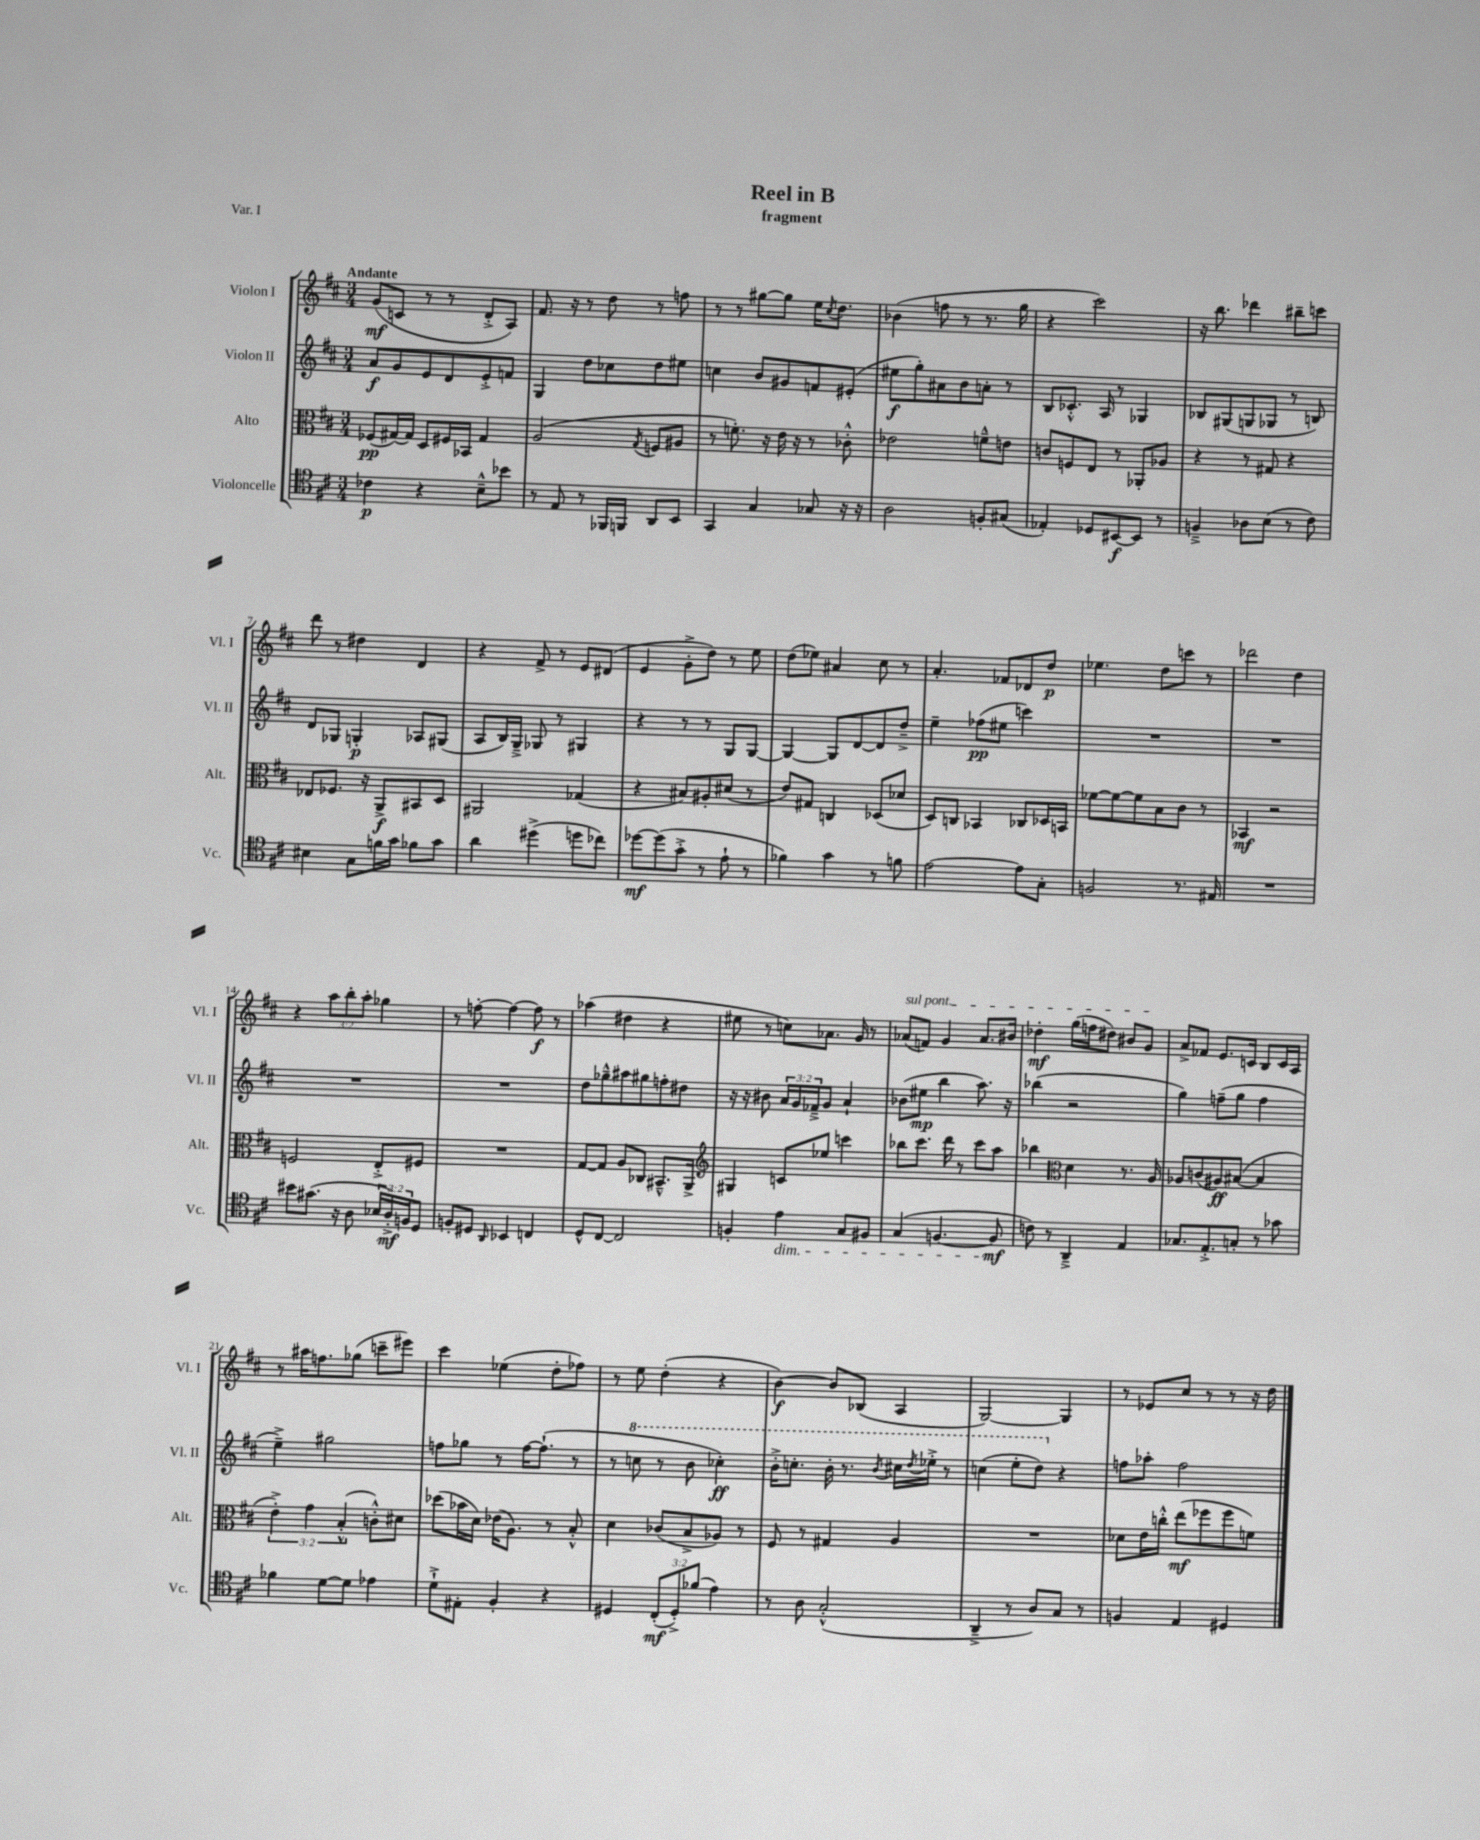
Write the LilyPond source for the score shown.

\header { title = "Reel in B" subtitle = "fragment" piece = "Var. I" }
<<
\new StaffGroup <<
\new Staff = "s0" \with { instrumentName = "Violon I" shortInstrumentName = "Vl. I" } {
    \clef treble \key d \major \numericTimeSignature \time 3/4 \override Staff.TupletNumber.text = #tuplet-number::calc-fraction-text \tempo "Andante"
    g'8\mf( c'8 r8 r8 d'8-.-> a8) |
    fis'8. r16 r8 d''8 r8 f''8 |
    r8 r8 gis''8~ gis''8 e''16 \acciaccatura { cis''8 } d''8. |
    bes'4( f''8 r8 r8. g''16 |
    r4 cis'''2) |
    r16 b''8. des'''4 bis''8-- c'''8 |
    d'''8 r8 dis''4 d'4 |
    r4 fis'8-> r8 e'8 dis'8( |
    e'4 g'8-.-> d''8) r8 e''8 |
    d''8( ees''8) ais'4 cis''8 r8 |
    a'4.-. fes'8 des'8 d''8\p |
    ees''4. d''8 c'''8 r8 |
    des'''2 d''4 |
    r4 \tuplet 3/2 { a''8 b''8-. a''8-. } ges''4 |
    r8 f''8~-. f''4~ f''8\f r8 |
    aes''4( dis''4 r4 |
    eis''8 r8 c''8) aes'8. g'16 r8 |
    \once \override TextSpanner.bound-details.left.text = \markup { \italic "sul pont." } aes'8\startTextSpan( f'8) g'4 aes'8. bis'16 |
    des''4-.\mf g''16( f''16 dis''8) bis'8 g'8\stopTextSpan |
    a'8-> fes'8 e'8. c'16 b8 c'16 a16 |
    r8 ais''16 f''8. ges''8( c'''8-- eis'''8) |
    cis'''4 ees''4( d''8-. fes''8) |
    r8 e''8 d''4-.( r4 |
    b'4~\f) b'8 bes8( a4 |
    g2~) g4 |
    r8 ees'8 cis''8 r8 r8 r16 d''16 \bar "|." |
}
\new Staff = "s1" \with { instrumentName = "Violon II" shortInstrumentName = "Vl. II" } {
    \clef treble \key d \major \numericTimeSignature \time 3/4 \override Staff.TupletNumber.text = #tuplet-number::calc-fraction-text
    a'8\f g'8 e'8 d'8 e'8-.-> f'8 |
    g4 d''8 ces''8 d''8 eis''8 |
    c''4 b'8 gis'8 f'8 eis'8-.( |
    eis''8\f g''8-.) ais'8 b'8 a'8-. r8 |
    b8 ces'8.-.-^ a16 r8 ges4 |
    bes8 gis8( g8 ges8 r8 b8) |
    d'8 ges8 g4-.\p aes8 gis8( |
    a8 b16) g16---> ges8 r8 gis4 |
    r4 r8 r8 g8 g8~ |
    g4~ g8 d'8~ d'8 d''8---> |
    e''4-- fes''8\pp( eis''8 c'''4) |
    R2. |
    R2. |
    R2. |
    R2. |
    d''8 ges''8---^ ais''8 gis''8 f''8-. dis''8 |
    r16 r16 bis'8 \tuplet 3/2 { a'16 g'16 fes'16---> } g'8 a'4-! |
    bes'8( eis''8\mp b''4 a''8.) r16 |
    bes''4( r2 |
    g''4) f''8--( g''8 f''4 |
    e''4--->) gis''2 |
    f''8 ges''8 r8 f''16~ f''8.-!( r8 |
    r8 \ottava #1 c'''8 r8 b''8 ces'''4-.\ff) |
    b''16-.-> c'''8.-. b''16-. r8. \acciaccatura { b''8 } cis'''16 \acciaccatura { d'''8 } ees'''16-.-> r8 |
    c'''4( e'''8-. d'''8) \ottava #0 r4 |
    f''8 aes''8-. f''2 \bar "|." |
}
\new Staff = "s2" \with { instrumentName = "Alto" shortInstrumentName = "Alt." } {
    \clef alto \key d \major \numericTimeSignature \time 3/4 \override Staff.TupletNumber.text = #tuplet-number::calc-fraction-text
    fes8\pp( gis16~) gis16 d8 fis16 bes,16 gis4 |
    a2( \acciaccatura { g8 } f8 ais8 |
    r8 f'8.-.) r16 e'16 r16 r8 ces'8-.-^ |
    ees'2 f'8---^ e'8 |
    c'8 f8 e8 r8 aes,8-. aes8 |
    r4 r8 gis8 r4 |
    ees8 fes8. r16 a,8->\f bis,8 d8 |
    ais,2 ges4( |
    r4 bis8) ais8-. dis'8( r8 |
    e'8) gis8 c4 des8( des'8 |
    d8) c8 bes,4 ces8 des16 b,16 |
    fes'8~ fes'8~ fes'8 b8 cis'8 r8 |
    bes,4\mf r2 |
    f2 e8-.-> fis8 |
    R2. |
    g8~ g8 a8 ces8 bis,8.---^ a,16-> |
    \clef treble gis4 c'8 ees''8 c'''4 |
    bes''8 cis'''8. d'''16 r8 cis'''8 a''8 |
    bes''4 \clef alto d'4 r8. a16 |
    aes8 c'8( ais8\ff) bis8~( bis4 |
    \tuplet 3/2 { e'4-.->) g'4 b4-.-^( } c'8-.-^) dis'8 |
    des''8( bes'16 d'16) ees'16( a8.) r8 b8-.-^ |
    d'4 ces'8( b8-> aes8) r8 |
    fis8 r8 gis4 a4 |
    R2. |
    des'8 e'16 c''16-.-^ e''8\mf( fes''8 fes''8 f'8) \bar "|." |
}
\new Staff = "s3" \with { instrumentName = "Violoncelle" shortInstrumentName = "Vc." } {
    \clef tenor \key d \major \numericTimeSignature \time 3/4 \override Staff.TupletNumber.text = #tuplet-number::calc-fraction-text
    ces'4\p r4 b8---^ bes'8 |
    r8 e8 r8 fes,16 f,16 a,8 b,8 |
    g,4 g4 ges8 r16 r16 |
    a2 f8-. gis8( |
    ees4-.) des8 bis,8~\f bis,8 r8 |
    f4---> aes8 b8( r8 cis'8) |
    bis4 g8 f'16 g'16 fes'8 g'8 |
    a'4 dis''4->( d''8 ces''8) |
    des''8~\mf des''8( g'8-.-> r8 e'8-! r8 |
    fes'4) g'4 r8 f'8 |
    e'2~ e'8 g8-. |
    f2 r8. eis16 |
    R2. |
    bis'8 gis'8.( r16 a8 \tuplet 3/2 { bes16 a16-.->\mf) f16 } d8 |
    f8-. dis8 \grace { a,16 } bes,4 c4 |
    d8-^ cis8~ cis2 |
    f4-. e'4\dim g8 fis8 |
    g4( f4.~ f8\mf\! |
    c'8) r8 a,4---> e4 |
    ges8. e8.-.-> g8-. r8 ges'8 |
    fes'4 d'8~ d'8 ees'4 |
    d'8-!-> eis8-. fis4-. r4 |
    dis4 \tuplet 3/2 { cis8-.\mf( dis8-.->) fes'8( } e'4) |
    r8 a8 g2-.-^( |
    a,4---> r8 a8) g8 r8 |
    f4 e4 dis4 \bar "|." |
}
>>
>>
